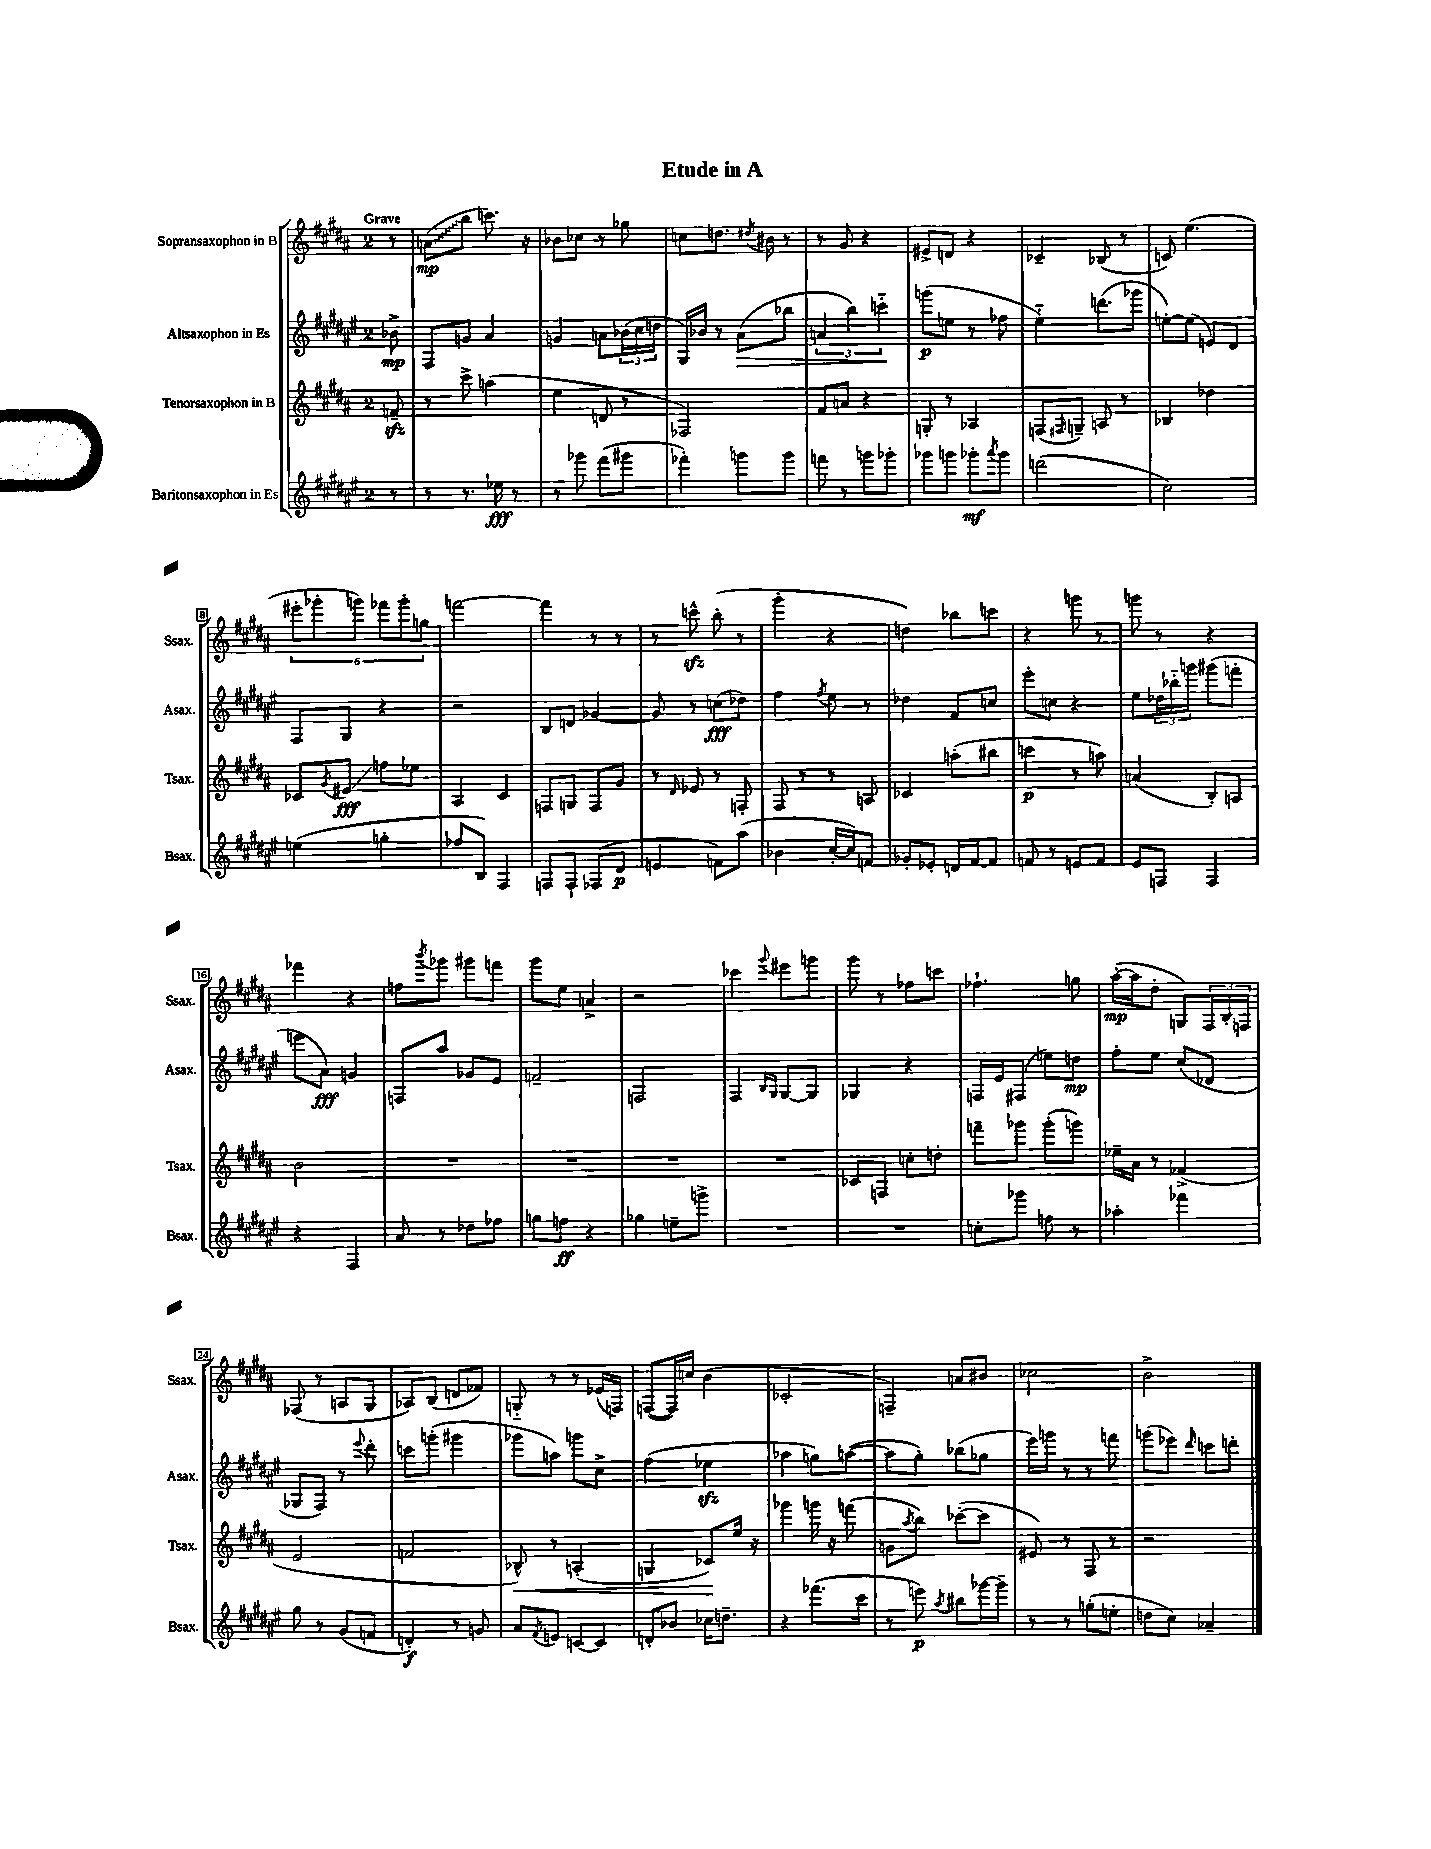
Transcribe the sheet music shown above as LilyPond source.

\header { title = "Etude in A" }
<<
\new StaffGroup <<
\new Staff = "s0" \with { instrumentName = "Sopransaxophon in B" shortInstrumentName = "Ssax." } {
    \clef treble \key b \major \once \override Staff.TimeSignature.style = #'single-digit \time 2/4 \partial 8 \tempo "Grave"
    r8 |
    \once \override Glissando.style = #'zigzag a'8\glissando\mp( b''8 c'''8.) r16 |
    bes'8 ces''8 r8 ges''8 |
    c''8 d''8. \acciaccatura { dis''8 } bis'16 r8 |
    r8 gis'8 r4 |
    eis'8-> d'8 r4 |
    ces'4-- bes8( r8 |
    c'8) e''4.( |
    \tuplet 6/4 { eis'''8-. ges'''8-. g'''8) fes'''8 g'''8-. g''8 } |
    f'''2~ |
    f'''4 r8 r8 |
    r8 c'''8-^\sfz b''8-.( r8 |
    gis'''4-. r4 |
    d''4) bes''8 c'''8 |
    r4 g'''8 r8 |
    g'''8 r8 r4 |
    fes'''4 r4 |
    f''8 \acciaccatura { b'''8 } ges'''8 gis'''8 f'''8 |
    gis'''8 e''8 a'4-> |
    r2 |
    ces'''4 \appoggiatura { gis'''8 } eis'''8 g'''8 |
    gis'''8 r8 fes''8 c'''8 |
    fes''4.-! g''8 |
    ais''16~-.\mp( ais''16 dis''8-. g8) \tuplet 3/2 { fis16 b16-. f16 } |
    fes8( r8 a8 gis8 |
    aes8) b8( d'8 fes'8) |
    g8-_ r8 r8 ees'16( f16) |
    f8~( f16) c''16 b'4( |
    ces'2-. |
    f4--) a'8 bis'8 |
    ces''2 |
    b'2-> \bar "|." |
}
\new Staff = "s1" \with { instrumentName = "Altsaxophon in Es" shortInstrumentName = "Asax." } {
    \clef treble \key fis \major \once \override Staff.TimeSignature.style = #'single-digit \time 2/4 \partial 8
    bes'8->\mp |
    fis8 g'8 ais'4 |
    g'4 a'8 \tuplet 3/2 { bes'16( cis''16 d''16 } |
    gis16) bes'16 r8 ais'8\>( bes''8 |
    \tuplet 3/2 { a'4 b''4) c'''4-_\! } |
    g'''8\p( e''8 r8 fes''8 |
    eis''4-_) d'''8.( ges'''16 |
    e''8~-.) e''8( e'8) dis'8 |
    fis8 gis8 r4 |
    r2 |
    b8 d'8 ges'4~ |
    ges'8 r8 c''8\fff( des''8) |
    fis''4 \acciaccatura { fis''8 } eis''8 r8 |
    des''4 fis'8 c''8 |
    eis'''8-. c''8 r4 |
    eis''8 \tuplet 3/2 { des''16 bes''16-_ g'''16 } gis'''8( f'''8-. |
    e'''8 ais'8\fff) g'4 |
    f8 ais''8 ges'8 eis'8 |
    f'2-- |
    f2 |
    fis4 \grace { b16 gis16 } gis8~ gis8 |
    ges4 r4 |
    f16 eis'16 fis8( e''8) d''8\mp |
    fis''8-. eis''8 cis''8( des'8 |
    ges8 fis8) r8 \appoggiatura { eis'''8 } dis'''8-. |
    c'''8 g'''8-.( gis'''4 |
    ges'''8 a''8) g'''8 cis''8-> |
    fis''4( ees''4\sfz |
    aes''4 g''8) a''8~( |
    a''8 gis''8-.) bes''8( ges''8 |
    eis'''16) g'''16 r8 r8 f'''8 |
    g'''8( ees'''8) \grace { dis'''16 } c'''8 d'''8-. \bar "|." |
}
\new Staff = "s2" \with { instrumentName = "Tenorsaxophon in B" shortInstrumentName = "Tsax." } {
    \clef treble \key b \major \once \override Staff.TimeSignature.style = #'single-digit \time 2/4 \partial 8
    f'8--\sfz |
    r8 cis'''8-> a''4( |
    e''4 d'8 r8 |
    fes2) |
    fis'8 a'8 r4 |
    g8-. r8 aes4 |
    f8( \grace { fis16 } g8--) a8 r8 |
    bes4 des''4 |
    ces'8 \acciaccatura { gis'8 } eis'8\glissando\fff f''8 ees''8 |
    ais4 cis'4 |
    f8 g8 f8 gis'8 |
    r8 \grace { dis'16 } ees'8 r8 f8-. |
    fis8 r8 r8 a8 |
    ces'4 a''8-.( bis''8 |
    c'''4\p r8 a''8) |
    a'4( b8-.) a8 |
    b'2 |
    R2 |
    R2 |
    R2 |
    R2 |
    ces'8 f8 c''8-. d''8-. |
    f'''8-- ges'''8 ges'''8-.( g'''8) |
    ees''16-- ais'16 r8 fes'4->( |
    e'2 |
    f'2 |
    bes8-^\<) r8 a4-.( |
    g4 ces'8\!) e''16 r16 |
    ges'''4 g'''16 r16 f'''8( |
    g'8 \acciaccatura { ais''8 } b''8) ces'''8~-.( ces'''8 |
    eis'8) r8 fis8 r8 |
    r2 \bar "|." |
}
\new Staff = "s3" \with { instrumentName = "Baritonsaxophon in Es" shortInstrumentName = "Bsax." } {
    \clef treble \key fis \major \once \override Staff.TimeSignature.style = #'single-digit \time 2/4 \partial 8
    r8 |
    r8 r8. ees''16\fff r8 |
    r8 ges'''8 fis'''8( gis'''8 |
    fes'''4-.) g'''8 g'''8 |
    f'''8 r8 g'''8 ges'''8-. |
    ges'''8 g'''8 ges'''8-.\mf \acciaccatura { ais'''8 } ges'''8 |
    d'''2( |
    cis''2) |
    e''4( g''4-. |
    fes''8 b8) fis4 |
    f8 f8-! fes8( dis'8\p |
    e'4 f'8) ais''8( |
    bes'4 cis''16~-. cis''16) f'8 |
    ges'8-. ees'8-. d'16 fis'16~ fis'8 |
    f'8 r8 e'8 f'8 |
    eis'8 f8 f4 |
    r4 fis4 |
    ais'8 r8 des''8 fes''8 |
    g''8 f''8\ff r4 |
    ges''4 e''8-- g'''8-> |
    R2 |
    R2 |
    c''8-. ges'''8 f''8 r8 |
    aes''4-. fes'''4 |
    gis''8 r8 gis'8( f'8 |
    d'4-.\f) r8 g'8 |
    ais'8 \acciaccatura { fis'8 } e'8 c'8~ c'8 |
    d'8-. bes'8 ces''16 d''8.-- |
    r4 fes'''8.( cis'''16 |
    r8 e'''8\p) \acciaccatura { ais''8 } bis''8 ges'''16~ ges'''16-- |
    r8 r8 g''8-.( e''8-. |
    d''8 cis''8) aes'4-- \bar "|." |
}
>>
>>
\layout { \context { \Score \override BarNumber.stencil = #(make-stencil-boxer 0.1 0.3 ly:text-interface::print) } }
